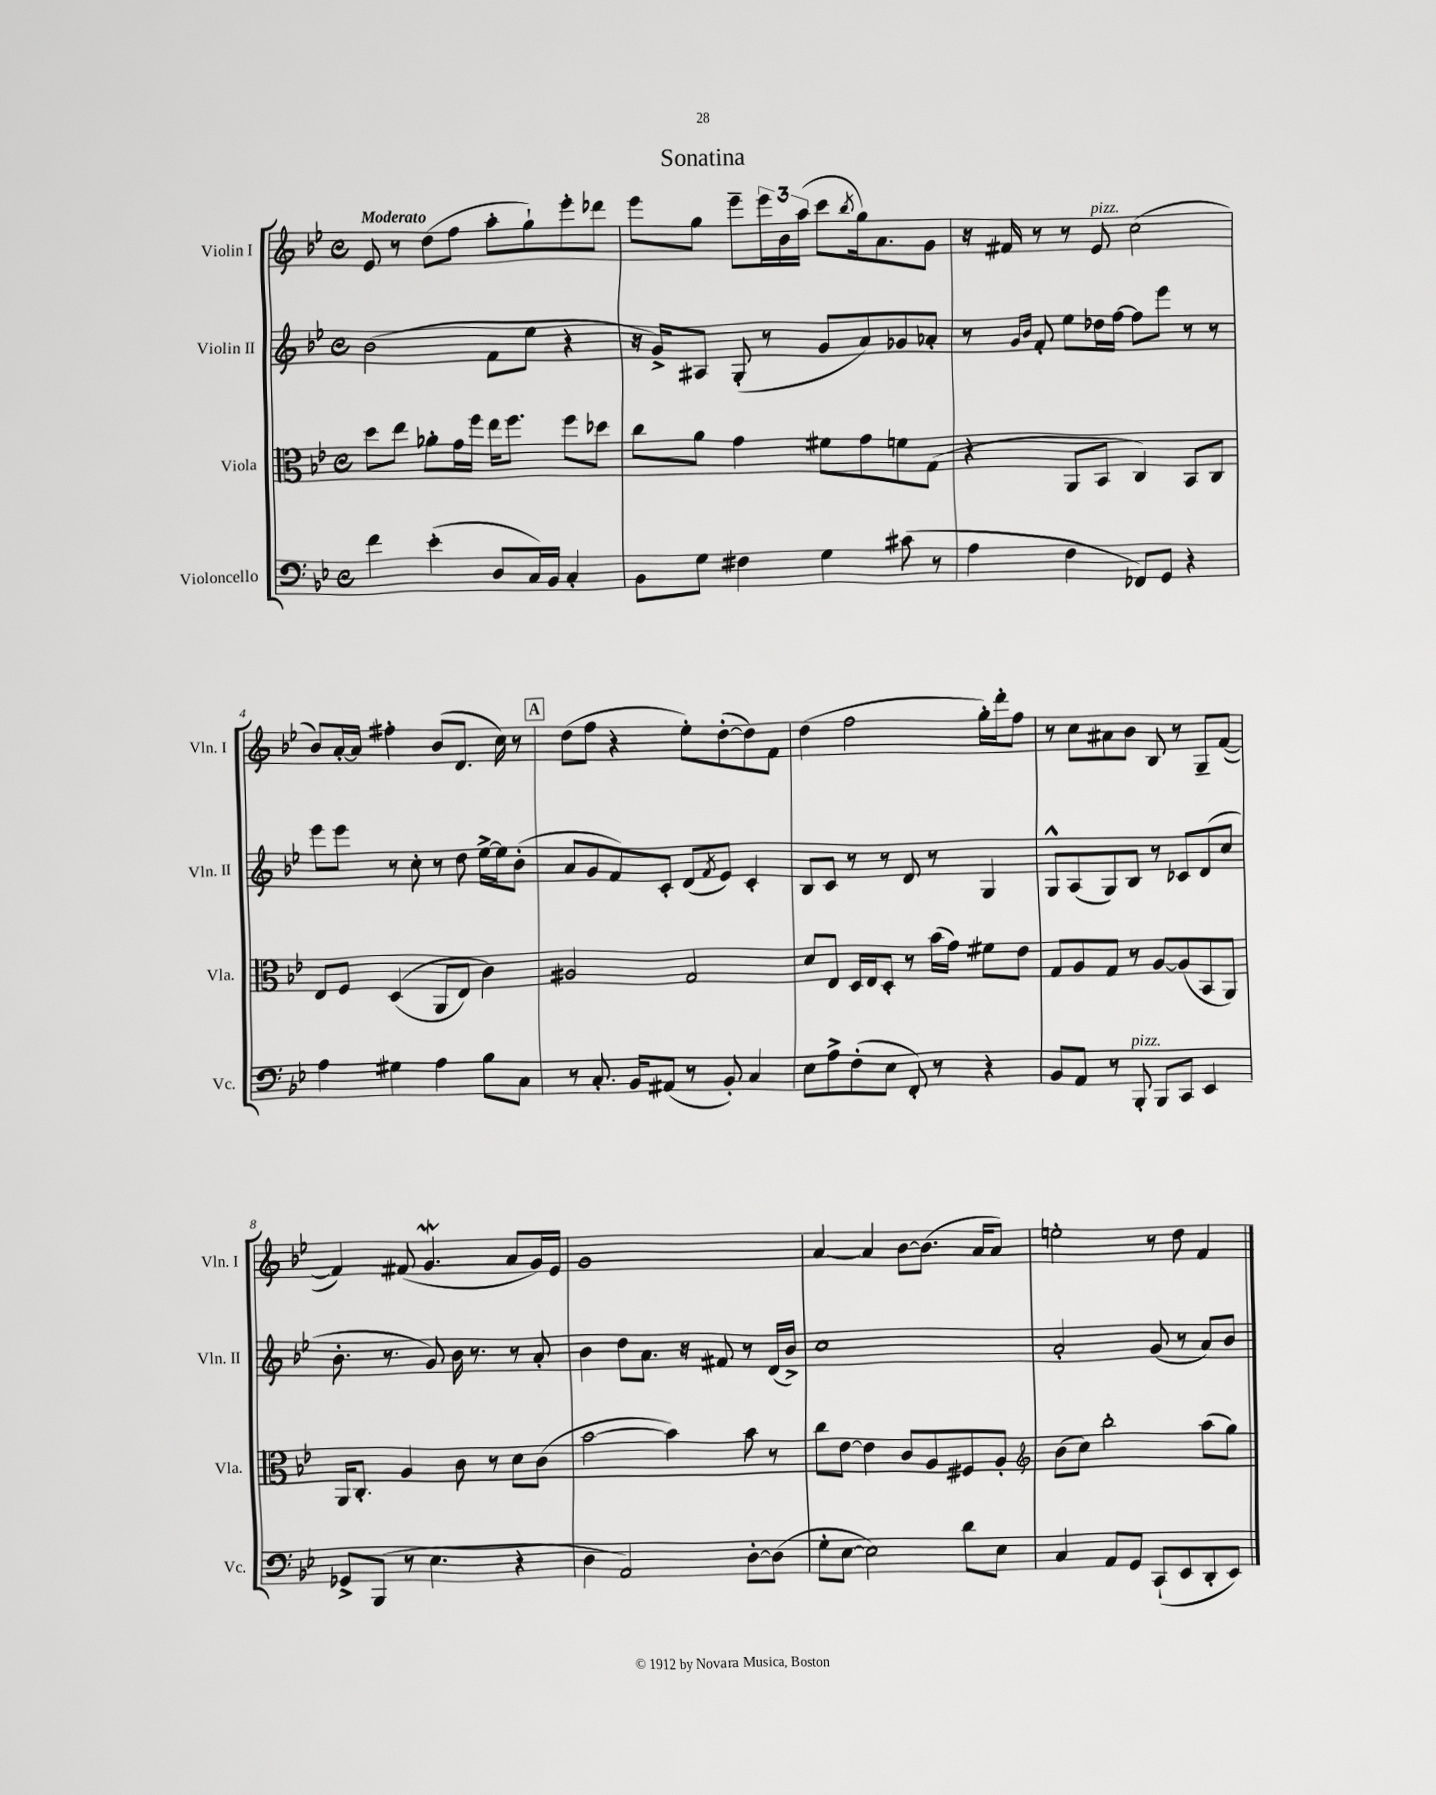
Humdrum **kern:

**kern	**kern	**kern	**kern
*part4	*part3	*part2	*part1
*staff4	*staff3	*staff2	*staff1
*I"Violoncello	*I"Viola	*I"Violin II	*I"Violin I
*I'Vc.	*I'Vla.	*I'Vln. II	*I'Vln. I
*clefF4	*clefC3	*clefG2	*clefG2
*k[b-e-]	*k[b-e-]	*k[b-e-]	*k[b-e-]
*M4/4	*M4/4	*M4/4	*M4/4
*met(c)	*met(c)	*met(c)	*met(c)
=1	=1	=1	=1
!	!	!	!LO:TX:a:B:t=Moderato
4f\	8dd\L	(2b-\	8e-/
.	8ee-\J	.	8r
(4e-'\	8a-X'\L	.	(8dd\L
.	16g\L	.	8ff\J
.	16ff\JJ	.	.
8D/L	16ee-\KL	8f\L	8aa'\L
.	8.ff\J	.	.
16C/L)	.	8ee-\J	8gg`\)
16BB-/JJ	.	.	.
4C'/	8ff\L	4r	8eee-'\
.	8dd-X\J	.	8ddd-X\J
=2	=2	=2	=2
8BB-\L	8cc\L	16r	8eee-\L
.	.	16g^/KL)	.
8G\J	8a\J	8A#X/J	8gg\J
4F#X\	4g\	(8G'/	8eee-~\L
.	.	8r	24eee-\L
.	.	.	24b-\
.	.	.	(24aa\JJ
4G\	8f#X\L	8g/L	8ccc\L
.	.	.	8qbb-/
.	8g\	8a/)	16gg\k)
.	.	.	8.a\
(8c#X\	8fn\	8g-X/	.
8r	(8G\J	8a-X'/J	8g\J
=3	=3	=3	=3
4A\	4r	8r	16r
.	.	.	16f#X/
.	.	16qqg/LL	.
.	.	16qqb-/JJ	.
.	.	8f'/	8r
4F\	8AA/L	8ee-\L	8r
!	!	!	!LO:TX:a:i:t=pizz.
.	8BB-/J	16dd-X\L	8e-/
.	.	[16ff\JJ	.
8FF-X/L)	4C/)	8ff\L]	(2cc\
8GG/J	.	8eee-\J	.
4r	8BB-/L	8r	.
.	8C/J	8r	.
!!LO:LB:g=z
=4	=4	=4	=4
4A\	8E-/L	8eee-\L	8b-/L)
.	8F/J	8eee-\J	[16a'/L
.	.	.	16a/JJ]
4G#X\	((4D/	8r	4ff#X'\
.	.	8cc'\	.
4A\	8AA/L	8r	(8b-/L
.	8E-/J)	8dd\	8.d/J
8B-\L	4c\)	[16ee-^\LL	.
.	.	16ee-\J]	16cc\)
8C\J	.	(8b-'\J	8r
!!LO:REH:place=s1:t=A
=5	=5	=5	=5
8r	2A#X/	8a/L	(8dd\L
8.C'/	.	8g/	8ff\J
.	.	8f/)	4r
16BB-/KL	.	.	.
(8AA#X/J	.	8c'/J	.
8r	2G/	(8d/L	8ee-'\L)
.	.	8qf/	.
8BB-'/)	.	8e-/J)	([8dd'\
4C/	.	4c'/	8dd\])
.	.	.	8f\J
=6	=6	=6	=6
8E-\L	8d/L	8B-/L	(4dd\
8A^\	8E-/J	8c/J	.
(8F'\	16D/LL	8r	2ff\
.	16E-/J	.	.
8E-\J	8D'/J	8r	.
8FF'/)	8r	8d/	.
8r	(16b-\LL	8r	.
.	16g\JJ)	.	.
4r	8f#X\L	4G/	16gg'\LL)
.	.	.	16ddd'\J
.	8e-\J	.	8ff\J
=7	=7	=7	=7
8BB-/L	8G/L	8G^^/L	8r
8AA/J	8A/	(8A/	8cc\L
8r	8G/J	8G/)	8a#X\
!LO:TX:a:i:t=pizz.	!	!	!
8BBB-'/	8r	8B-/J	8b-\J
8BBB-/L	[8A/L	8r	8B-/
8CC/J	(8A/]	8c-X/L	8r
4EE-/	8BB-/	(8d/	8G~/L
.	8AA/J)	8cc/J	([8f/J
!!LO:LB:g=z
=8	=8	=8	=8
8GG-X^/L	16AA/KL	8.b-'\	4f/])
.	8.C'/J	.	.
(8BBB-/J	.	.	.
.	.	8.r	.
8r	4A/	.	(8f#X/
4.E-\	.	8g/)	4.gW/
.	8c\	16b-\	.
.	.	8.r	.
.	8r	.	.
4r	8d\L	8r	8a/L
.	(8c\J	8a'/	16g/L)
.	.	.	16e-/JJ
=9	=9	=9	=9
4D\	[2b-\	4b-\	1g
2AA/)	.	8dd\L	.
.	.	8.a\J	.
.	4b-\])	.	.
.	.	16r	.
.	.	8f#X/	.
[8D'\L	8b-\	8r	.
(8D\J]	8r	(16d/LL	.
.	.	16b-^/JJ)	.
=10	=10	=10	=10
8G'\L	8cc\L	1cc	[4a/
[8E-\J	[8e-\J	.	.
2E-\])	4e-\]	.	4a/]
.	8c/L	.	[8b-\L
.	8A/	.	(8.b-\J]
8d\L	8F#X/	.	.
.	.	.	16a/KL
8E-\J	8A'/J	.	8a/J)
=11	=11	=11	=11
*	*clefG2	*	*
4C/	(8b-\L	2a'/	2een'\
.	8cc\J)	.	.
8AA/L	2bb-'\	.	.
8GG/J	.	.	.
(8CC`/L	.	(8g/	8r
8EE-/	.	8r	8dd\
8DD'/	(8aa\L	8a/L)	4f/
8EE-/J)	8gg\J)	8b-/J	.
==	==	==	==
*-	*-	*-	*-
